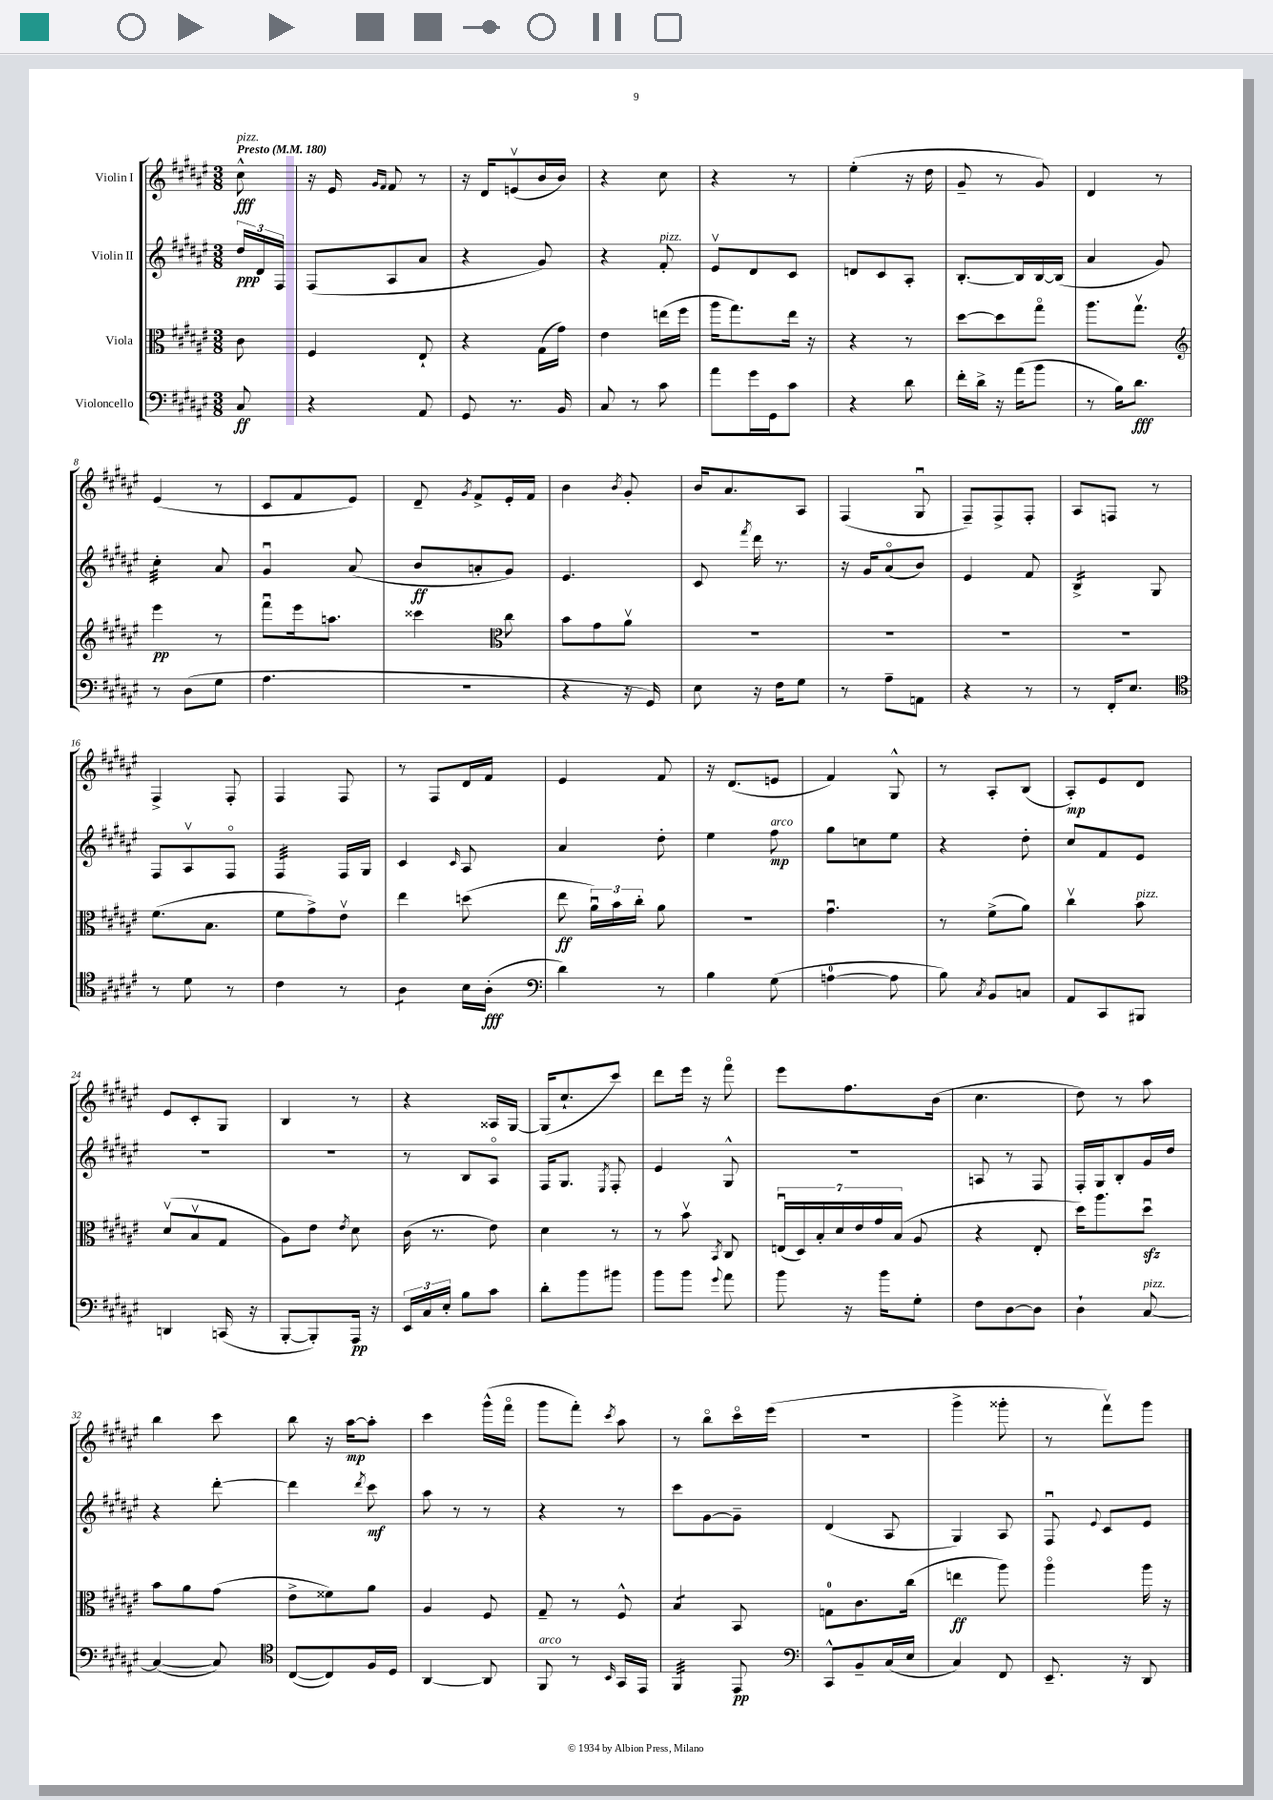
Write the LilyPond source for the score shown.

<<
\new StaffGroup <<
\new Staff = "s0" \with { instrumentName = "Violin I" } {
    \clef treble \key fis \major \numericTimeSignature \time 3/8 \partial 8 \tempo "Presto" 4 = 180
    \autoBeamOff cis''8-^\fff^\markup { \italic "pizz." } |
    r16 eis'16 \grace { gis'16[ fis'16] } fis'8 r8 |
    r16 dis'16[ e'8\upbow( b'16 b'16]) |
    r4 cis''8 |
    r4 r8 |
    eis''4-.( r16 dis''16 |
    gis'8-- r8 gis'8) |
    dis'4 r8 |
    eis'4( r8 |
    cis'8[ fis'8 eis'8]) |
    dis'8-- \acciaccatura { gis'8 } fis'8[-> eis'16-. fis'16] |
    b'4 \acciaccatura { b'8 } gis'8-. |
    b'16[ ais'8. ais8] |
    fis4( gis8\downbow |
    fis8[--) fis8-> fis8]-. |
    ais8[ f8] r8 |
    fis4-> fis8-. |
    fis4 fis8 |
    r8 fis8[ dis'16 fis'16] |
    eis'4 fis'8 |
    r16 dis'8.[( e'8] |
    fis'4) gis8-^ |
    r8 ais8[-. b8]( |
    ais8[-.\mp) eis'8 dis'8] |
    eis'8[ cis'8-. gis8] |
    b4 r8 |
    r4 aisis16[ gis16]~ |
    gis16[( cis''8.-! cis'''8]) |
    dis'''8[ eis'''16] r16 fis'''8\flageolet |
    eis'''8[ fis''8. b'16]( |
    cis''4. |
    dis''8) r8 ais''8 |
    b''4 cis'''8 |
    b''8 r16 ais''16[~\mp ais''8]-. |
    cis'''4 gis'''16[-^( fis'''16]\flageolet |
    gis'''8[ fis'''8]-.) \acciaccatura { cis'''8 } ais''8 |
    r8 b''8[\flageolet cis'''16\flageolet eis'''16]( |
    R4. |
    gis'''4-> gisis'''8-. |
    r8 fis'''8[\upbow) gis'''8] \bar "|." |
}
\new Staff = "s1" \with { instrumentName = "Violin II" } {
    \clef treble \key fis \major \numericTimeSignature \time 3/8 \partial 8
    \autoBeamOff \tuplet 3/2 { dis''16[\ppp dis'16 fis16] } |
    fis8[( ais8 ais'8] |
    r4 gis'8) |
    r4 fis'8-.^\markup { \italic "pizz." } |
    eis'8[\upbow dis'8 cis'8] |
    d'8[ cis'8 ais8]-. |
    b8.[~-. b16 b16~ b16]( |
    ais'4 gis'8) |
    cis''4:32-. ais'8 |
    gis'4\downbow ais'8( |
    b'8[\ff a'8-. gis'8]) |
    eis'4. |
    cis'8 \acciaccatura { fis'''8 } dis'''16 r8. |
    r16 gis'16[ ais'8\flageolet( b'8]) |
    eis'4 fis'8 |
    b4:16-> gis8 |
    fis8[ ais8\upbow fis8]\flageolet |
    fis4:32 fis16[ gis16] |
    cis'4 \grace { cis'16 } ais8 |
    ais'4 dis''8-. |
    eis''4 fis''8\mp^\markup { \italic "arco" } |
    gis''8[ c''8 eis''8] |
    r4 dis''8-. |
    cis''8[ fis'8 eis'8] |
    R4. |
    R4. |
    r8 b8[ ais8]\flageolet |
    fis16[ gis8.] \acciaccatura { eis8 } fis8-. |
    eis'4 gis8-^ |
    R4. |
    a8 r8 fis8 |
    fis16[-. gis16 b8-. gis'16 dis''16] |
    r4 dis'''8~-. |
    dis'''4 \acciaccatura { dis'''8 } cis'''8\mf |
    ais''8 r8 r8 |
    r4 r8 |
    cis'''8[ gis'8~ gis'8]-- |
    dis'4( ais8 |
    gis4) ais8 |
    fis8\downbow \appoggiatura { eis'8 } cis'8[ eis'8] \bar "|." |
}
\new Staff = "s2" \with { instrumentName = "Viola" } {
    \clef alto \key fis \major \numericTimeSignature \time 3/8 \partial 8
    \autoBeamOff cis'8 |
    fis4 eis8-! |
    r4 gis16[( gis'16]) |
    eis'4 e''16[( fis''16] |
    ais''16[ gis''8.) eis''16] r16 |
    r4 r8 |
    dis''8[~ dis''8 gis''8]\flageolet |
    ais''8.[ gis''8.]\upbow |
    \clef treble eis'''4\pp r8 |
    fis'''8[\downbow eis'''16 a''8.] |
    cisis'''4 \clef alto cis''8 |
    b'8[ gis'8 ais'8]\upbow |
    R4. |
    R4. |
    R4. |
    R4. |
    fis'8.[( b8.] |
    fis'8[ gis'8->) eis'8]\upbow |
    eis''4 d''8( |
    eis''8\ff \tuplet 3/2 { ais'16[\downbow) b'16 cis''16]-. } ais'8 |
    r4. |
    gis'4.\downbow |
    r8 fis'8[->( ais'8]) |
    cis''4\upbow b'8^\markup { \italic "pizz." } |
    dis'8[\upbow( b8\upbow gis8] |
    ais8[) eis'8] \acciaccatura { eis'8 } dis'8 |
    cis'16( r8. eis'8) |
    dis'4 r8 |
    r8 b'8\upbow \acciaccatura { b,8 } cis8 |
    \tuplet 7/4 { e16[\downbow( dis16) b16-. dis'16 eis'16 gis'16 b16]( } ais8 |
    r4 eis8-. |
    dis''16[) ais''8. dis''8]\downbow\sfz |
    b'8[ ais'8 gis'8]( |
    eis'8[-> fisis'8) ais'8] |
    ais4 fis8 |
    gis8-- r8 fis8-^ |
    b4:8 b,8 |
    g8[-0 cis'8. cis''16]( |
    e''4\ff ais''8) |
    ais''4\flageolet ais''16 r16 \bar "|." |
}
\new Staff = "s3" \with { instrumentName = "Violoncello" } {
    \clef bass \key fis \major \numericTimeSignature \time 3/8 \partial 8
    \autoBeamOff cis8\ff |
    r4 ais,8 |
    gis,8 r8. b,16 |
    cis8 r8 cis'8 |
    ais'8[ gis'16 gis,16 cis'8] |
    r4 dis'8 |
    fis'16[-. dis'16]-> r16 ais'16[( b'8] |
    r8 b16[) dis'8.]\fff |
    r8 dis8[( gis8] |
    ais4. |
    R4. |
    r4 r16 gis,16) |
    eis8 r16 fis16[ gis8] |
    r8 ais8[-- a,8] |
    r4 r8 |
    r8 fis,16[-. eis8.] |
    \clef tenor r8 dis'8 r8 |
    cis'4 r8 |
    ais4:8 b16[ ais16]-.\fff( |
    \clef bass dis'4) r8 |
    b4 gis8( |
    a4-0~ a8 |
    b8) \acciaccatura { cis8 } b,8[ c8] |
    ais,8[ cis,8 bis,,8] |
    d,4 c,16( r16 |
    b,,8[~-. b,,8-.) ais,,16]\pp r16 |
    \tuplet 3/2 { eis,16[ cis16 eis16]-. } b8[ cis'8] |
    dis'8[-. b'8 bis'8] |
    b'8[ b'8] \appoggiatura { gis'8 } ais'8 |
    b'8 r16 b'16[ gis8]-. |
    fis8[ dis8~ dis8] |
    dis4-! cis8~^\markup { \italic "pizz." } |
    cis4~( cis8) |
    \clef tenor cis8[~( cis8) fis16 dis16] |
    ais,4~ ais,8 |
    fis,8^\markup { \italic "arco" } r8 \grace { b,16 } gis,16[ eis,16] |
    fis,4:32 eis,8\pp |
    \clef bass cis,8[-^ b,8-- cis16( eis16] |
    cis4) fis,8 |
    eis,8.-- r16 dis,8 \bar "|." |
}
>>
>>
